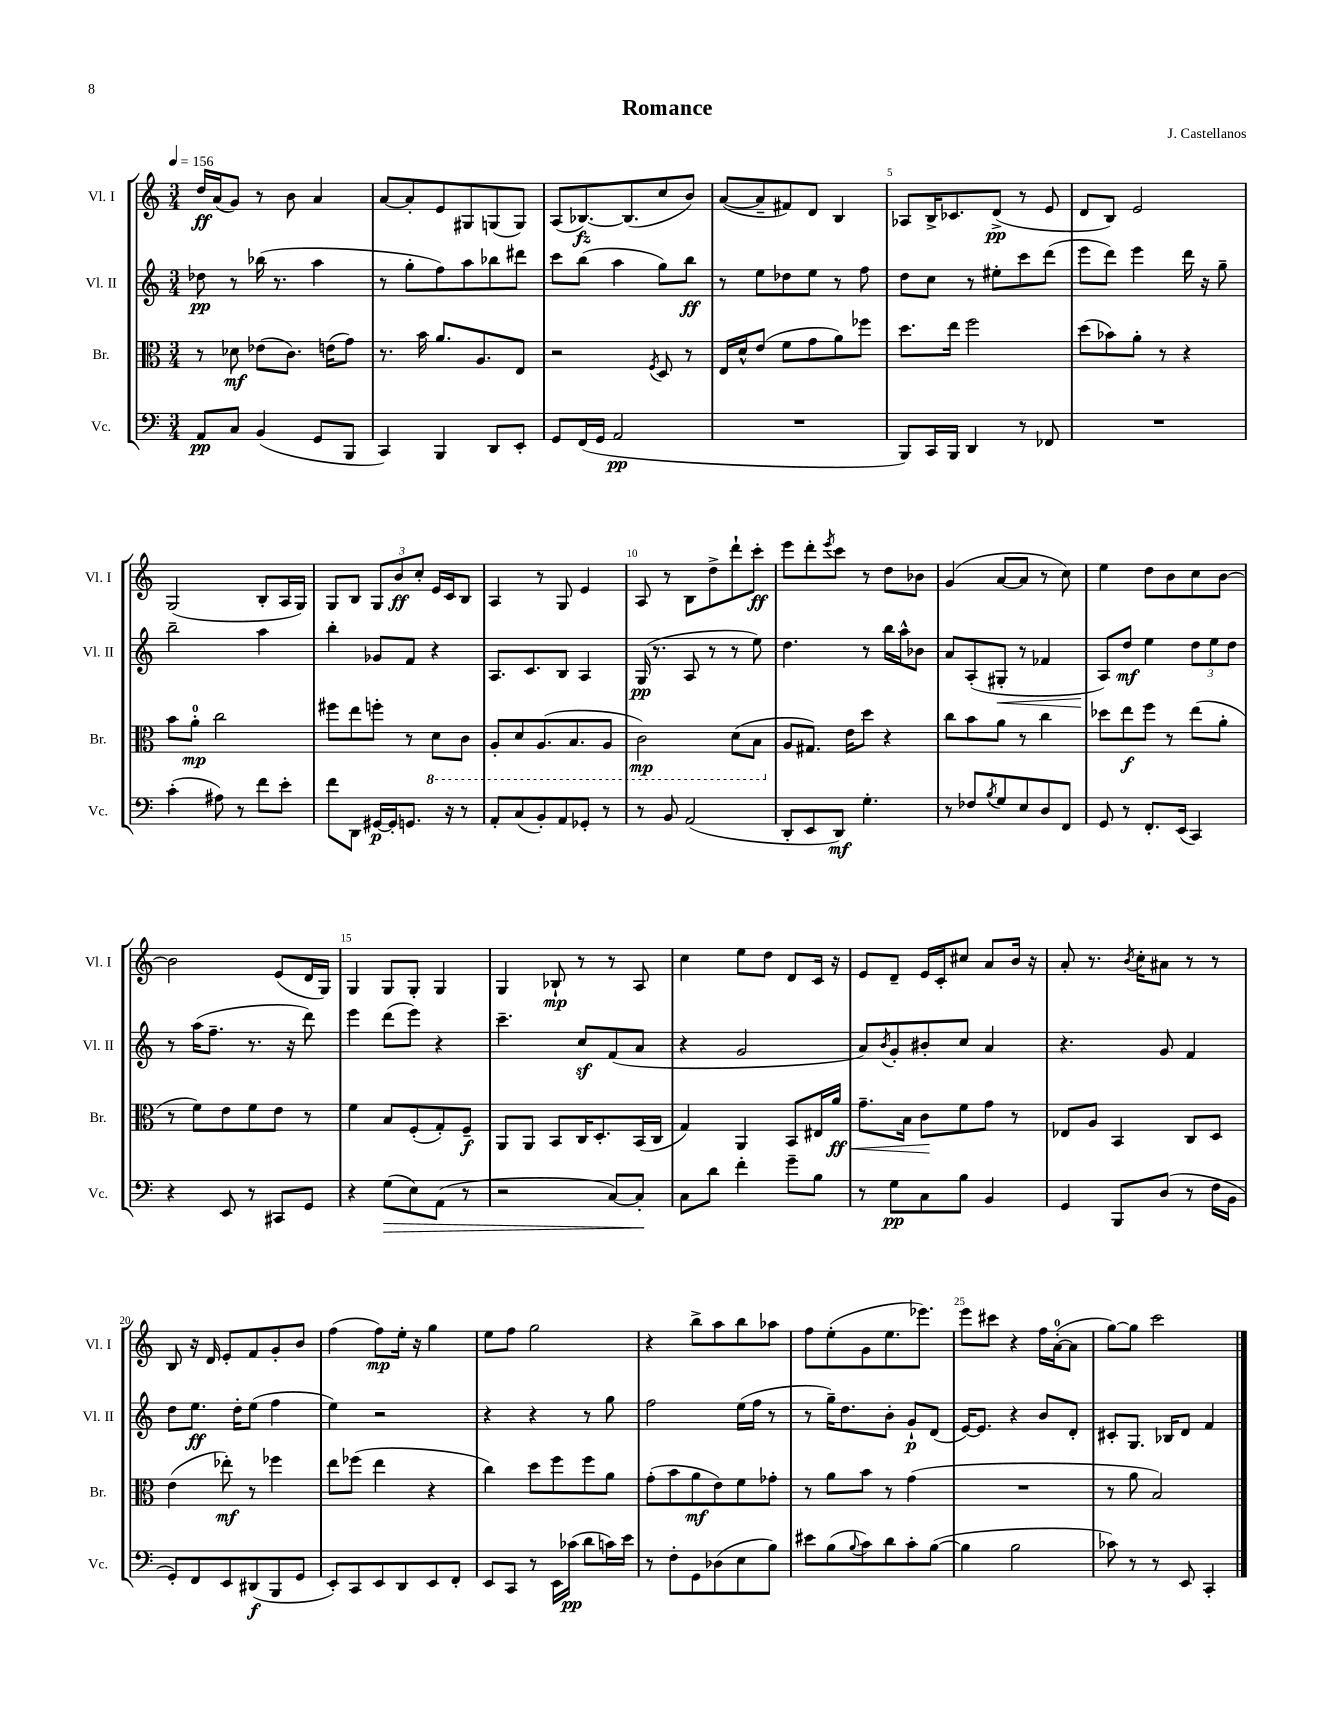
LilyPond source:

\header { title = "Romance" composer = "J. Castellanos" }
<<
\new StaffGroup <<
\new Staff = "s0" \with { instrumentName = "Vl. I" shortInstrumentName = "Vl. I" } {
    \clef treble \key c \major \numericTimeSignature \time 3/4 \tempo 4 = 156
    d''16\ff a'16( g'8) r8 b'8 a'4 |
    a'8~ a'8-. e'8 gis8 g8( g8) |
    a8( bes8.~\fz) bes8.( c''8 b'8) |
    a'8~( a'8-- fis'8) d'8 b4 |
    aes8 b16-> ces'8. d'8->\pp( r8 e'8 |
    d'8 b8) e'2 |
    g2( b8-. a16 g16) |
    g8 b8 \tuplet 3/2 { g8 b'8\ff c''8-. } e'16 c'16 b8 |
    a4 r8 g8 e'4 |
    a8 r8 b8 d''8-> d'''8-! c'''8-.\ff |
    e'''8 d'''8-. \acciaccatura { e'''8 } c'''8 r8 d''8 bes'8 |
    g'4( a'8~ a'8 r8 c''8) |
    e''4 d''8 b'8 c''8 b'8~ |
    b'2 e'8( d'16 g16) |
    g4 g8 g8-. g4 |
    g4 bes8-!\mp r8 r8 a8 |
    c''4 e''8 d''8 d'8 c'16 r16 |
    e'8 d'8-- e'16 c'16-. cis''8 a'8 b'16 r16 |
    a'8-. r8. \acciaccatura { b'8 } c''16-. ais'8 r8 r8 |
    b8 r16 d'16 e'8-. f'8 g'8-. b'8 |
    f''4( f''8\mp) e''16-. r16 g''4 |
    e''8 f''8 g''2 |
    r4 b''8-> a''8 b''8 aes''8 |
    f''8 e''8-.( g'8 e''8. ees'''8.) |
    e'''8 cis'''8 r4 f''16 a'16-0~-.( a'8 |
    g''8~) g''8 c'''2 \bar "|." |
}
\new Staff = "s1" \with { instrumentName = "Vl. II" shortInstrumentName = "Vl. II" } {
    \clef treble \key c \major \numericTimeSignature \time 3/4
    des''8\pp r8 bes''16( r8. a''4 |
    r8 g''8-. f''8) a''8 bes''8 dis'''8 |
    c'''8 b''8( a''4 g''8) b''8\ff |
    r8 e''8 des''8 e''8 r8 f''8 |
    d''8 c''8 r8 eis''8-. c'''8 d'''8( |
    e'''8 d'''8) e'''4 d'''16 r16 g''8-- |
    b''2-- a''4 |
    b''4-. ges'8 f'8 r4 |
    a8. c'8. b8 a4 |
    g16\pp( r8. a8 r8 r8 e''8) |
    d''4. r8 b''16 a''16-^ bes'8 |
    a'8 a8-.( gis8-.\< r8 fes'4 |
    a8\!) d''8\mf e''4 \tuplet 3/2 { d''8 e''8 d''8 } |
    r8 a''16( f''8.-- r8. r16 d'''8) |
    e'''4 d'''8( e'''8) r4 |
    c'''4.-- c''8\sf f'8( a'8 |
    r4 g'2 |
    a'8) \acciaccatura { b'8 } g'8-. bis'8-. c''8 a'4 |
    r4. g'8 f'4 |
    d''8 e''8.\ff d''16-. e''8( f''4 |
    e''4) r2 |
    r4 r4 r8 g''8 |
    f''2 e''16( f''16 r8 |
    r8 g''16--) d''8. b'8-. g'8-!\p d'8( |
    e'16~) e'8. r4 b'8 d'8-. |
    cis'8-. g8. bes16 d'8 f'4 \bar "|." |
}
\new Staff = "s2" \with { instrumentName = "Br." shortInstrumentName = "Br." } {
    \clef alto \key c \major \numericTimeSignature \time 3/4
    r8 des'8\mf ees'8( c'8.) e'16( g'8) |
    r8. b'16 a'8. a8. e8 |
    r2 \acciaccatura { f8 } d8 r8 |
    e16 d'16-^ e'8( f'8 g'8 a'8) fes''8 |
    d''8. e''16 f''2 |
    d''8( bes'8) a'8-. r8 r4 |
    b'8 a'8-0-.\mp c''2 |
    fis''8 e''8 f''8-. r8 \ottava #-1 d8 c8 |
    a,8-. d8 a,8.( b,8. a,8 |
    c2\mp) d8( b,8 \ottava #0 |
    a8 gis8.) e'16 d''8 r4 |
    c''8 b'8 a'8 r8 c''4 |
    des''8 e''8\f f''8 r8 e''8( a'8-. |
    r8 f'8) e'8 f'8 e'8 r8 |
    f'4 b8 f8-.( g8-.) f8--\f |
    a,8 a,8 b,8 c16 d8.-. b,16( c16 |
    g4) a,4 b,8 eis16 a'16\ff\< |
    g'8.-- b16 c'8\! f'8 g'8 r8 |
    ees8 a8 b,4 c8 d8 |
    e'4( ees''8-.\mf) r8 fes''4 |
    e''8 fes''8( e''4 r4 |
    c''4) d''8 f''8 f''8 a'8 |
    g'8-.( b'8 a'8\mf e'8) f'8 ges'8-. |
    r8 a'8 b'8 r8 g'4( |
    R2. |
    r8 a'8 b2) \bar "|." |
}
\new Staff = "s3" \with { instrumentName = "Vc." shortInstrumentName = "Vc." } {
    \clef bass \key c \major \numericTimeSignature \time 3/4
    a,8\pp c8 b,4( g,8 b,,8 |
    c,4) b,,4 d,8 e,8-. |
    g,8 f,16( g,16 a,2\pp |
    R2. |
    b,,8) c,16 b,,16 d,4 r8 fes,8 |
    R2. |
    c'4-.( ais8) r8 f'8 e'8-. |
    f'8 d,8 gis,16~\p gis,16-. g,8. r16 r8 |
    a,8-. c8( b,8-.) a,8 ges,8-. r8 |
    r8 b,8 a,2( |
    d,8-. e,8 d,8\mf) g4.-. |
    r8 fes8 \acciaccatura { b8 } g8 e8 d8 f,8 |
    g,8 r8 f,8.-. e,16( c,4) |
    r4 e,8 r8 cis,8 g,8 |
    r4 g8\>( e8) a,8( r8 |
    r2 c8~) c8-.\! |
    c8 d'8 f'4-. g'8-- b8 |
    r8 g8\pp c8 b8 b,4 |
    g,4 b,,8 d8( r8 f16 b,16 |
    g,8-.) f,8 e,8 dis,8\f( b,,8 g,8 |
    e,8-.) c,8 e,8 d,8 e,8 f,8-. |
    e,8 c,8 r8 e,16 ces'16\pp( d'8 c'16) e'16 |
    r8 f8-. g,8 des8( e8 b8) |
    eis'8 b8( \appoggiatura { b8 } c'8) d'8 c'8-. b8~( |
    b4 b2 |
    ces'8) r8 r8 e,8 c,4-. \bar "|." |
}
>>
>>
\layout { \context { \Score \override BarNumber.break-visibility = ##(#f #t #t) barNumberVisibility = #(every-nth-bar-number-visible 5) } }
